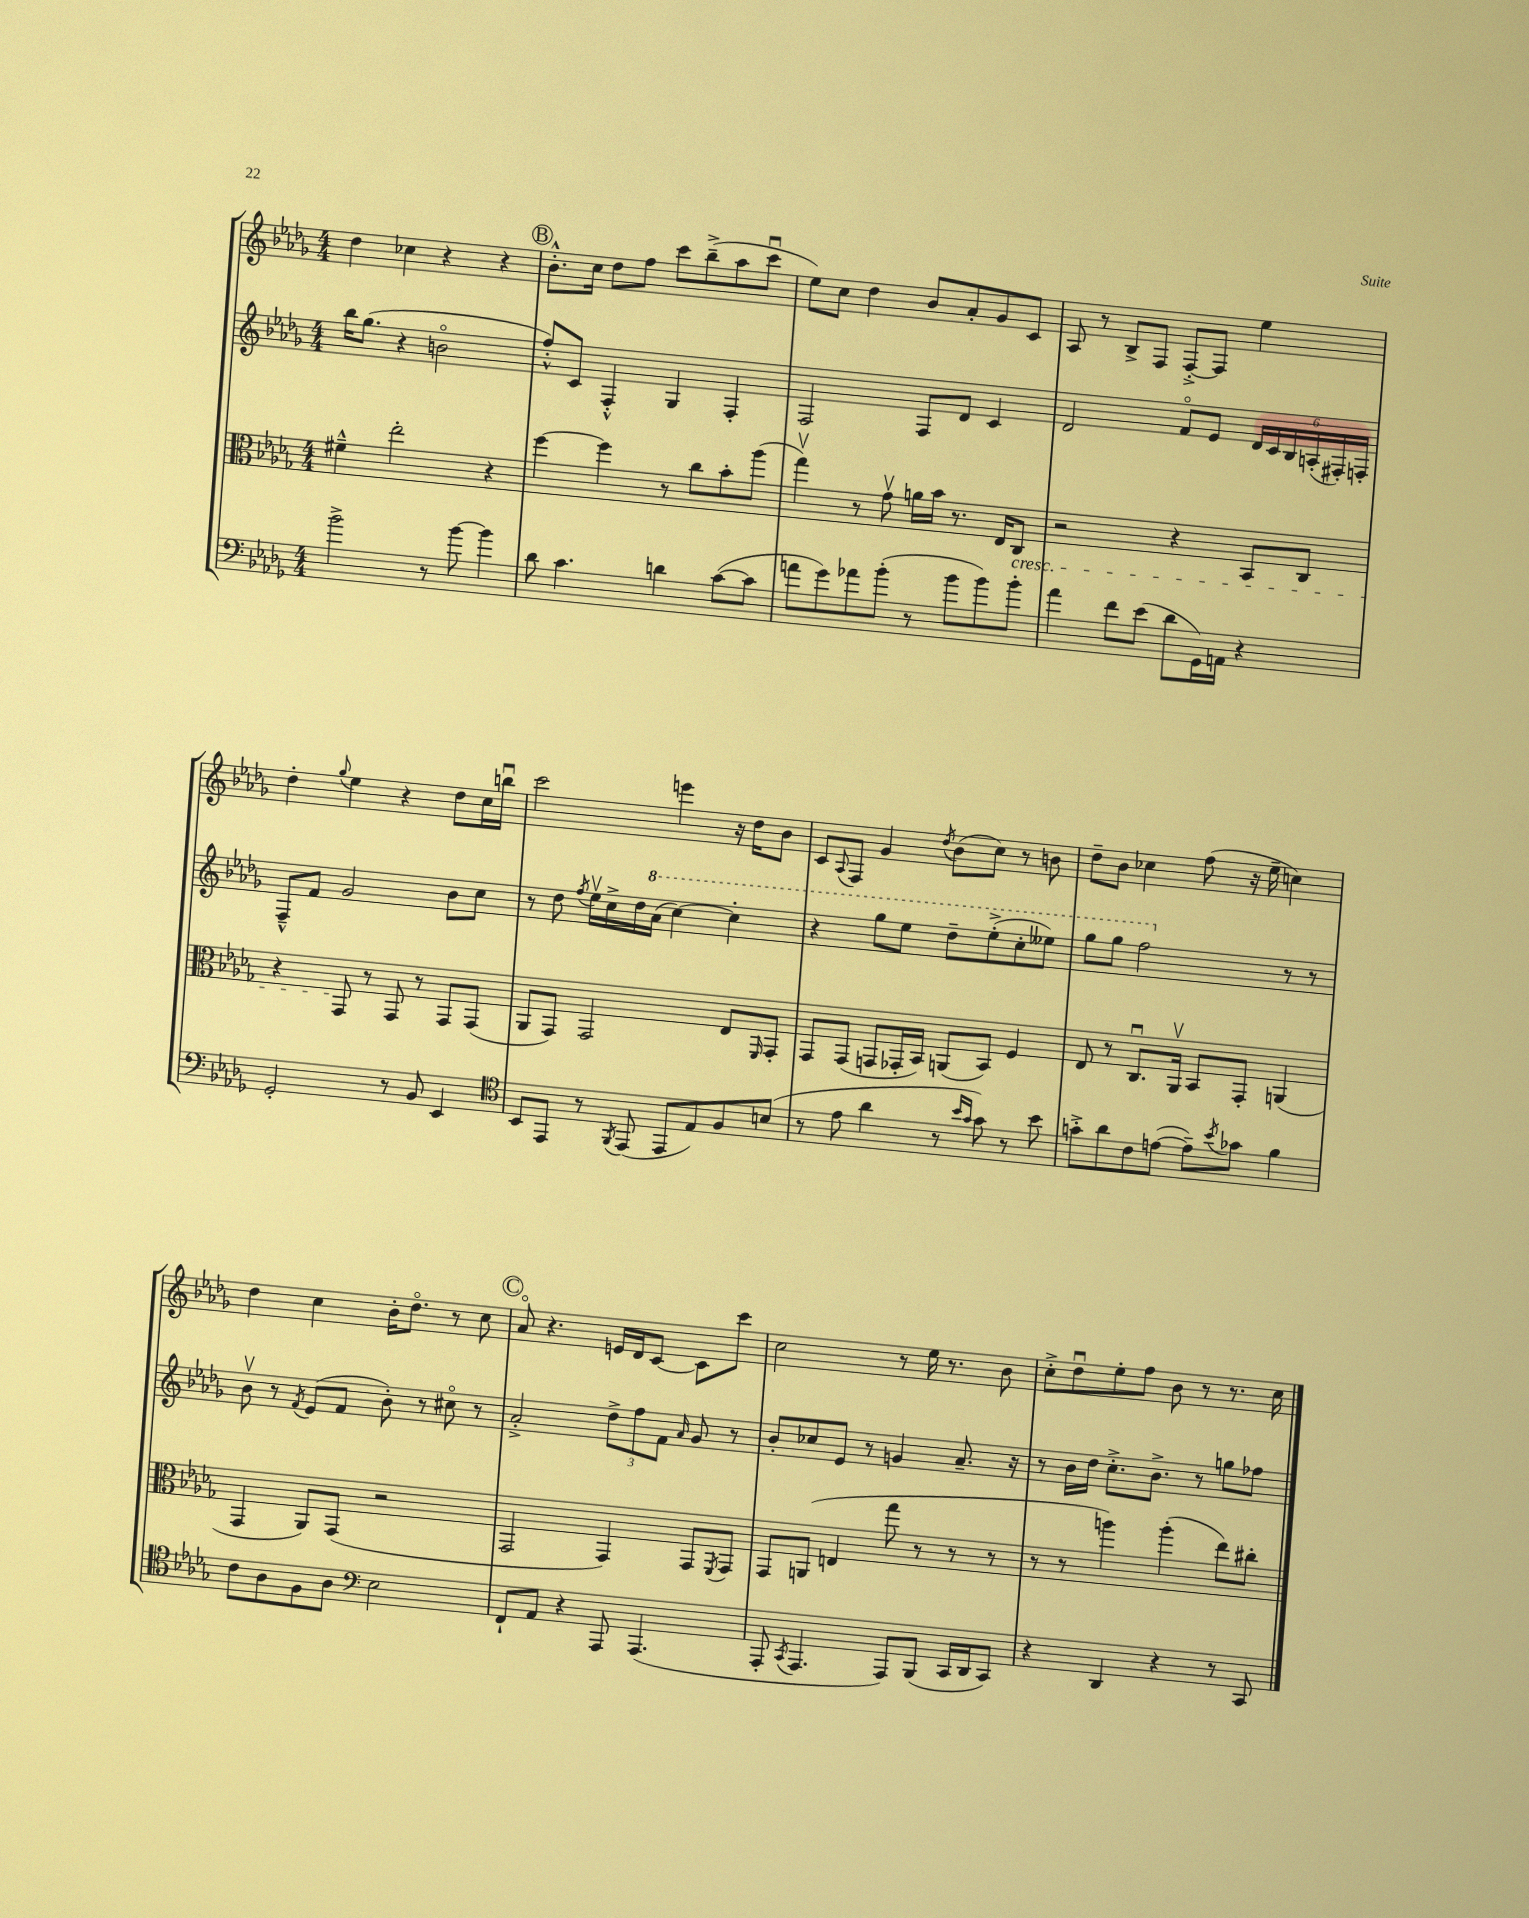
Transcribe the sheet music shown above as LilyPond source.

<<
\new StaffGroup <<
\new Staff = "s0" {
    \clef treble \key des \major \numericTimeSignature \time 4/4
    des''4 ces''4 r4 r4 |
    \mark \markup { \circle "B" } bes'8.-.-^ c''16 des''8 f''8 c'''8 bes''8--->( aes''8 c'''8\downbow |
    ees''8) c''8 des''4 bes'8 aes'8-. ges'8 c'8 |
    aes8 r8 bes8-> f8 f8~-.-> f8 ees''4 |
    des''4-. \appoggiatura { ges''8 } ees''4 r4 des''8 c''16 b''16\downbow |
    c'''2 e'''4 r16 des''16 bes'8 |
    c'8 \appoggiatura { aes8 } f8 ges'4 \acciaccatura { des''8 } bes'8( c''8) r8 b'8 |
    des''8-- bes'8 ces''4 f''8( r16 ees''16-- c''4) |
    des''4 c''4 bes'16-. des''8.\flageolet r8 c''8 |
    \mark \markup { \circle "C" } aes'8\flageolet r4. e'16 des'16 c'8~ c'8 c'''8 |
    c''2 r8 ees''16 r8. bes'8 |
    c''8-.-> des''8\downbow ees''8-. f''8 bes'8 r8 r8. c''16 \bar "|." |
}
\new Staff = "s1" {
    \clef treble \key des \major \numericTimeSignature \time 4/4
    bes''16 ges''8.( r4 b'2\flageolet |
    \mark \markup { \circle "B" } f''8-.-^) c'8 f4-.-^ ges4 f4-. |
    f2 f8 des'8 c'4 |
    des'2 f'8\flageolet ees'8 \tuplet 6/4 { des'16 c'16 bes16 a16-.( fis16-.) f16-. } |
    f8---^ f'8 ges'2 bes'8 c''8 |
    r8 des''8 \acciaccatura { f''8 } ees''16\upbow c''16-> des''16 \ottava #1 aes''16( c'''4~) c'''4-. |
    r4 ges'''8 ees'''8 des'''8-- ees'''8-.->( c'''8-. eeses'''8) |
    ges'''8 ges'''8 f'''2 \ottava #0 r8 r8 |
    bes'8\upbow r8 \acciaccatura { f'8 } ees'8( f'8 bes'8-.) r8 cis''8\flageolet r8 |
    \mark \markup { \circle "C" } aes'2-.-> \tuplet 3/2 { des''8-> f''8 f'8 } \grace { aes'16 } ges'8 r8 |
    bes'8-. ces''8 ees'8 r8 g'4 aes'8.-- r16 |
    r8 bes'16 des''16 c''8.-.-> bes'8.-> r8 g''8 fes''8 \bar "|." |
}
\new Staff = "s2" {
    \clef alto \key des \major \numericTimeSignature \time 4/4
    fis'4---^ ees''2-. r4 |
    \mark \markup { \circle "B" } f''4~ f''4 r8 c''8 bes'8-. aes''8( |
    ges''4\upbow) r8 ges'8\upbow a'16 bes'16 r8. ees16 c8\cresc |
    r2 r4 bes,8 c8 |
    r4 ges,8\! r8 ges,8 r8 ges,8 ges,8( |
    aes,8 ges,8) ges,2 ees8 \grace { f,16 } ges,8-. |
    ges,8 ges,8( g,8 ges,16-. bes,16) a,8( bes,8) f4 |
    ees8 r8 c8.\downbow aes,16\upbow bes,8 ges,8-. a,4( |
    ges,4 aes,8) ges,8( r2 |
    \mark \markup { \circle "C" } ges,2 ges,4) ges,8 \acciaccatura { f,8 } ges,8 |
    ges,8 a,8( e4 ges''8 r8 r8 r8 |
    r8 r8 a''4) a''4-.( ees''8) cis''8-. \bar "|." |
}
\new Staff = "s3" {
    \clef bass \key des \major \numericTimeSignature \time 4/4
    bes'2-> r8 bes'8~ bes'4 |
    \mark \markup { \circle "B" } des'8 c'4. d'4 c'8~( c'8 |
    a'8 ges'8) aes'8 bes'8-.( r8 bes'8 bes'8) bes'8-. |
    aes'4 f'8 ees'8( des'8 ges,16) a,16 r4 |
    ges,2-. r8 bes,8 ees,4 |
    \clef tenor bes,8 ees,8 r8 \acciaccatura { f,8 } ees,8( ees,8 ees8) f8 b8( |
    r8 ees'8 aes'4 r8 \grace { bes'16 ges'16 } ges'8) r8 bes'8 |
    g'8-.-> aes'8 c'8 e'8~( e'8--) \acciaccatura { bes'8 } ges'8 f'4 |
    c'8 aes8 f8 aes8 \clef bass ees2 |
    \mark \markup { \circle "C" } f,8-! aes,8 r4 aes,,8 aes,,4.( |
    aes,,8-. \acciaccatura { c,8 } aes,,4. aes,,8) bes,,8( c,16 des,16 c,8) |
    r4 des,4 r4 r8 c,8 \bar "|." |
}
>>
>>
\layout { \context { \Score \remove "Bar_number_engraver" } }
